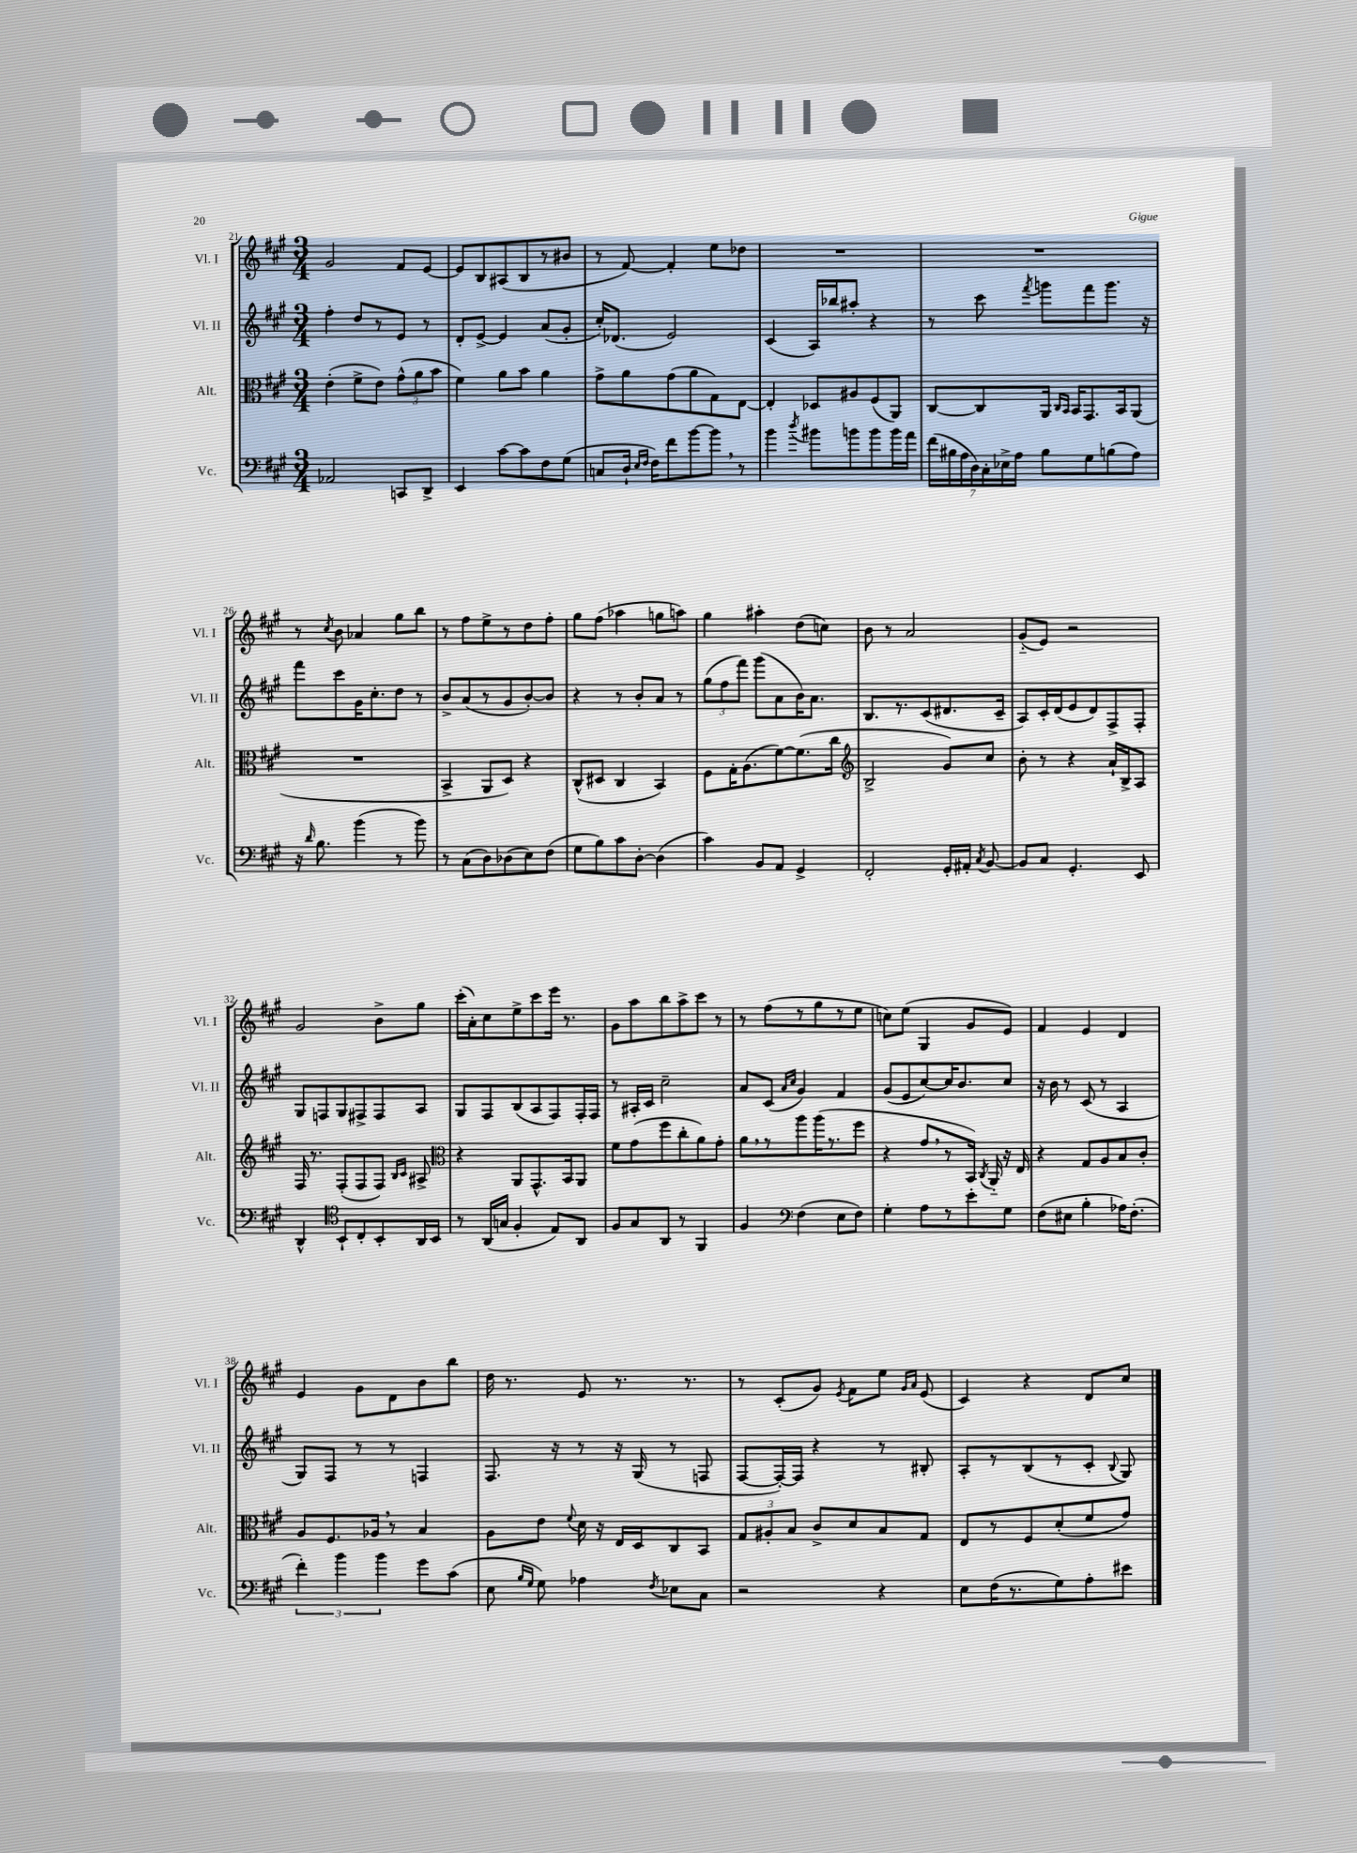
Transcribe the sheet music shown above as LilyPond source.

<<
\new StaffGroup <<
\new Staff = "s0" \with { instrumentName = "Vl. I" shortInstrumentName = "Vl. I" } {
    \clef treble \key a \major \numericTimeSignature \time 3/4
    \autoBeamOff gis'2 fis'8[ e'8]~ |
    e'8[ b8 ais8( b8 r8 bis'8] |
    r8 fis'8~) fis'4-. e''8[ des''8] |
    R2. |
    R2. |
    r8 \acciaccatura { cis''8 } b'8 aes'4 gis''8[ b''8] |
    r8 fis''8[ e''8-> r8 d''8 fis''8]-. |
    gis''8[ fis''8]( aes''4 g''8[ a''8]) |
    gis''4 ais''4-. d''8[( c''8]) |
    b'8 r8 a'2 |
    gis'8[-_( e'8]) r2 |
    gis'2 b'8[-> gis''8] |
    cis'''16[-.( a'16-.) cis''8 e''8-> cis'''8 e'''16] r8. |
    gis'8[ a''8 b''8 a''8-> cis'''8] r8 |
    r8 fis''8[( r8 gis''8 r8 e''8] |
    c''8[) e''8]( gis4 gis'8[ e'8]) |
    fis'4 e'4 d'4 |
    e'4 gis'8[ d'8 b'8 b''8] |
    d''16 r8. e'8 r8. r8. |
    r8 cis'8[-.( gis'8]) \acciaccatura { e'8 } fis'8[ e''8] \grace { gis'16[ a'16] } e'8( |
    cis'4) r4 d'8[ cis''8] \bar "|." |
}
\new Staff = "s1" \with { instrumentName = "Vl. II" shortInstrumentName = "Vl. II" } {
    \clef treble \key a \major \numericTimeSignature \time 3/4
    \autoBeamOff fis''4-. d''8[ r8 e'8] r8 |
    d'8[-. e'8]~-> e'4 a'8[( gis'8]-. |
    cis''16[-.) des'8.]( e'2) |
    cis'4( a16[) bes''16 ais''8]-. r4 |
    r8 cis'''8 \acciaccatura { fis'''8 } g'''8[ fis'''8 g'''8.] r16 |
    fis'''8[ cis'''8 gis'16 cis''8.-. d''8] r8 |
    b'8[-> a'8( r8 gis'8 b'8~-.) b'8] |
    r4 r8 b'8[-. a'8] r8 |
    \tuplet 3/2 { gis''8[( fis''8 fis'''8]) } gis'''8[( a'8 b'16) a'8.] |
    b8.[ r8. cis'8( dis'8. cis'16]-- |
    a8[) cis'16-. d'16( e'8 d'8) fis8-> fis8]-. |
    gis8[ f8 gis8 fis8-> fis8 a8] |
    gis8[ fis8 b8( a8 fis8) fis16-. fis16] |
    r8 ais16[-. cis'16] cis''2-- |
    a'8[ cis'8]( \grace { a'16[ cis''16] } gis'4) fis'4 |
    gis'8[( e'8 cis''8~) cis''16 b'8. cis''8] |
    r16 b'16 r8 cis'8( r8 a4 |
    gis8[) fis8] r8 r8 f4 |
    fis8. r16 r8 r16 gis16( r8 f8 |
    fis8[~ fis16~-.) fis16] r4 r8 bis8-. |
    a8[-. r8 b8( r8 cis'8]-. \appoggiatura { b8 } gis8) \bar "|." |
}
\new Staff = "s2" \with { instrumentName = "Alt." shortInstrumentName = "Alt." } {
    \clef alto \key a \major \numericTimeSignature \time 3/4
    \autoBeamOff e'4-.( fis'8[-> e'8]) \tuplet 3/2 { gis'8[-^( a'8 b'8] } |
    fis'4) a'8[ b'8] a'4 |
    gis'8[-> a'8 gis'8( a'8 gis8) e8]~ |
    e4-. des8[ ais8 fis8( a,8]) |
    cis8[~ cis8 a,16] \grace { cis16[ b,16] } b,16[ gis,8. b,16 a,8]( |
    R2. |
    b,4-> a,8[ d8]) r4 |
    cis8[-^( dis8] cis4 b,4) |
    fis8[ gis16-. a8.( fis'8~) fis'8.( cis''16] |
    \clef treble b2-> gis'8[) cis''8] |
    b'8-. r8 r4 a'16[-! b16-> a8] |
    fis16 r8. fis8[-.( fis8 fis8]) \grace { b16[ cis'16] } ais8-> |
    \clef alto r4 a,8[ gis,8.-^ b,16 a,8] |
    fis'8[ gis'8( fis''8 cis''8-. a'8) gis'8]-. |
    a'8[ \breathe r8 a''8 a''16( r8. fis''8] |
    r4 gis'8[ \breathe r8 b,16]) \acciaccatura { cis8 } a,16-_ r16 e16 |
    r4 gis8[ a8 b8 cis'8]-. |
    a8[ fis8. aes16] \breathe r8 b4 |
    a8[ e'8] \appoggiatura { fis'8 } d'16 r16 e16[ d16 cis8 b,8] |
    \tuplet 3/2 { gis8[ ais8-. b8] } cis'8[-> d'8 b8 gis8] |
    e8[ r8 fis8 d'8-.( fis'8 gis'8]) \bar "|." |
}
\new Staff = "s3" \with { instrumentName = "Vc." shortInstrumentName = "Vc." } {
    \clef bass \key a \major \numericTimeSignature \time 3/4
    \autoBeamOff aes,2 c,8[ d,8]-> |
    e,4 cis'8[~ cis'8 fis8 gis8]( |
    c8[ d16]-! \grace { e16[ fis16] } fis16[) fis'8 b'8~ b'8] \breathe r8 |
    b'4 \acciaccatura { d''8 } bis'8[ b'8 b'8 b'16 a'16] |
    \tuplet 7/4 { fis'16[( bis16 a16 d16) cis16-. ees16-> a16] } bis8[ gis8 b8( a8]) |
    r16 \grace { d'16 } b8. b'4( r8 b'8) |
    r8 cis8[( d8) des8( e8) fis8]( |
    gis8[ b8) cis'8 d8]~-. d4( |
    cis'4) b,8[ a,8] gis,4-> |
    fis,2-. gis,16[-. ais,16]-. \acciaccatura { cis8 } b,8~ |
    b,8[ cis8] gis,4.-. e,8 |
    d,4-^ \clef tenor b,8[-! cis8-. b,8-. a,16 b,16] |
    r8 a,16[( g16] fis4-. e8[) a,8] |
    fis8[ gis8 a,8] r8 fis,4 |
    fis4 \clef bass fis4( e8[ fis8]) |
    gis4-. a8[ r8 e'8-. gis8] |
    fis8[( eis8] b4-. aes16[) fis8.]-.( |
    \tuplet 3/2 { fis'4-.) b'4 b'4 } gis'8[ cis'8]( |
    e8 \grace { b16[ gis16] } gis8) aes4 \acciaccatura { fis8 } ees8[ cis8] |
    r2 r4 |
    e8[ fis16( r8. gis8) a8-. eis'8] \bar "|." |
}
>>
>>
\layout { \context { \Score currentBarNumber = #21 } }
